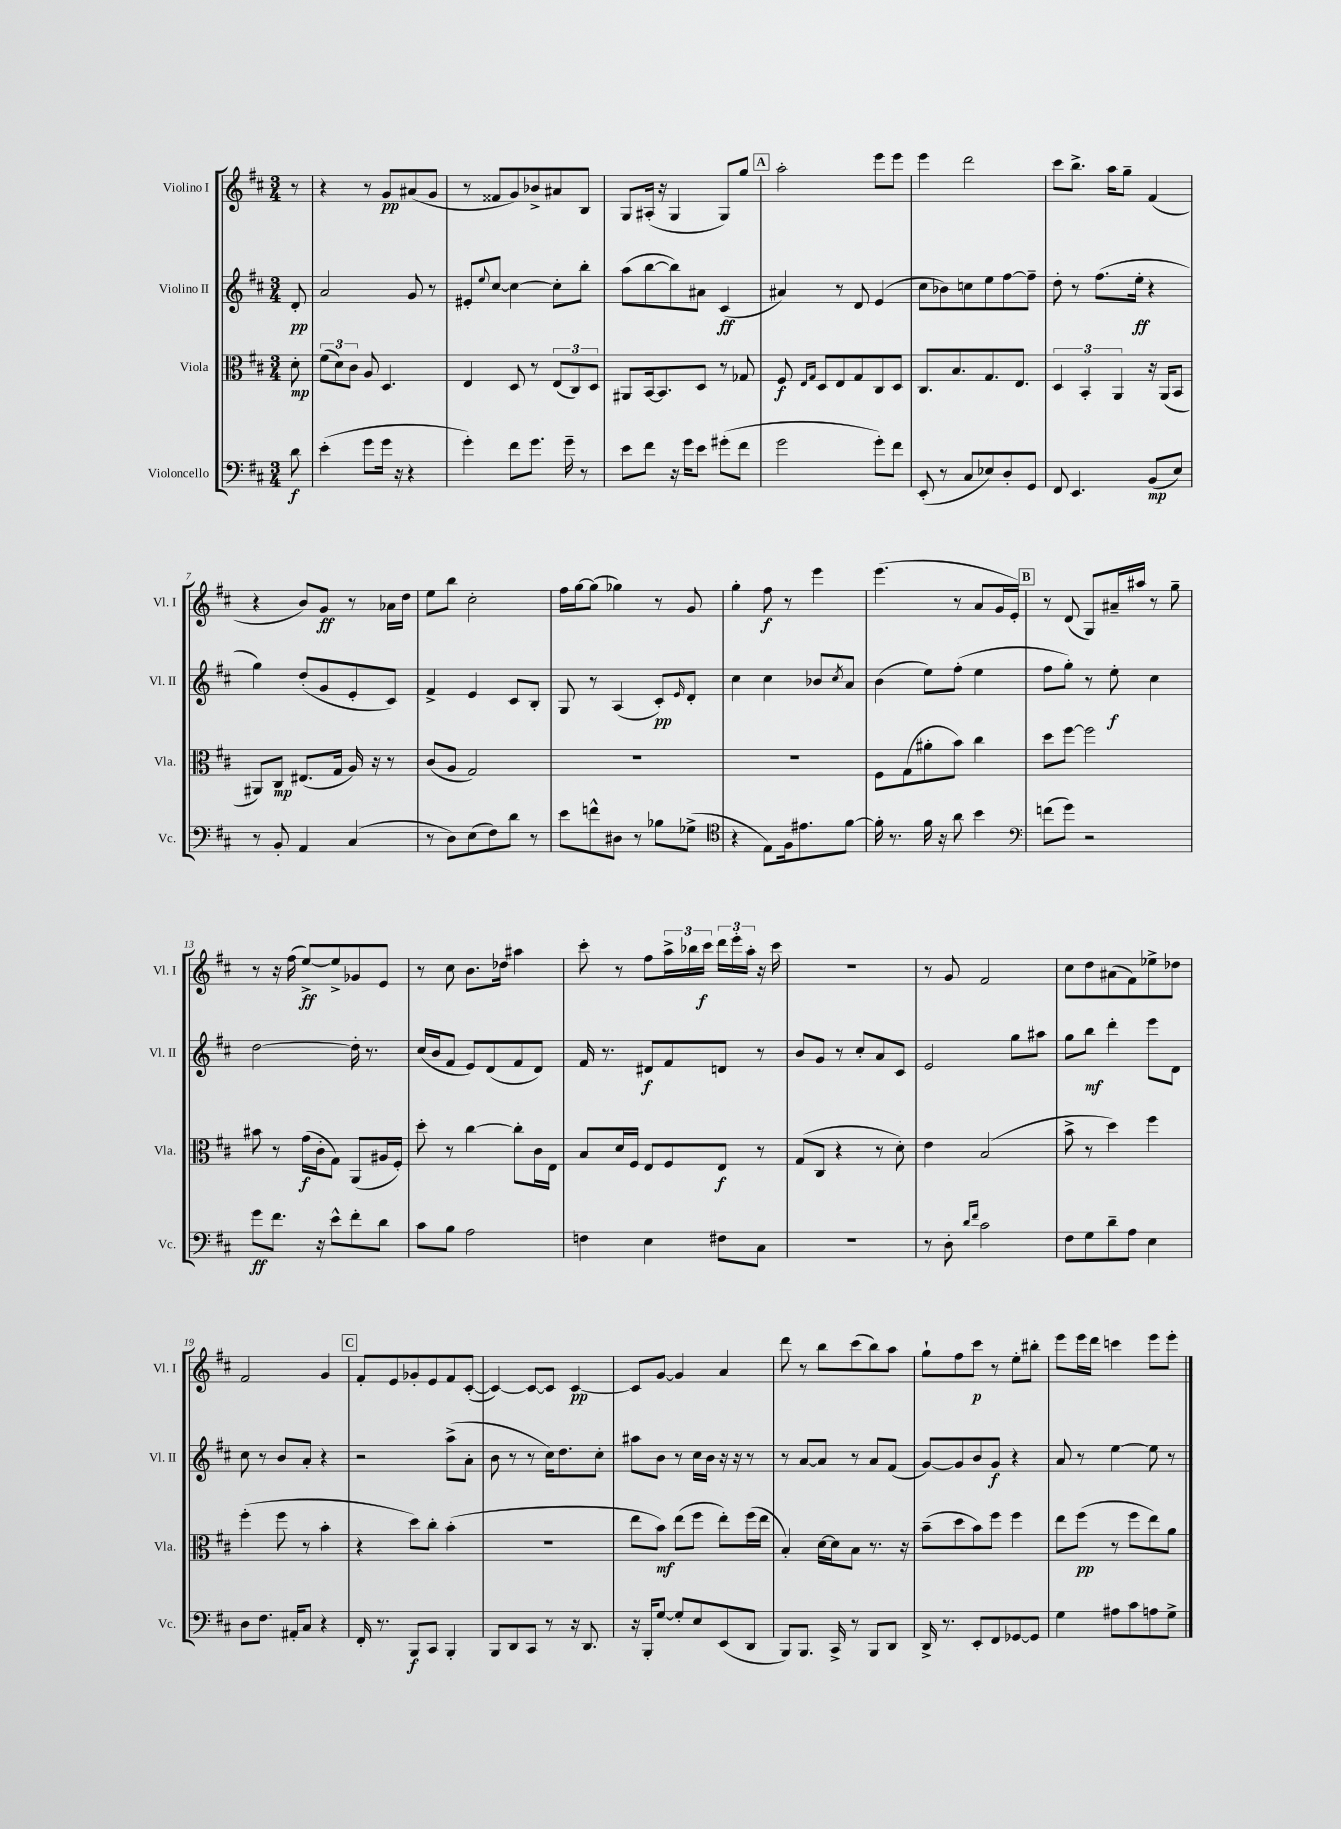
<<
\new StaffGroup <<
\new Staff = "s0" \with { instrumentName = "Violino I" shortInstrumentName = "Vl. I" } {
    \clef treble \key d \major \numericTimeSignature \time 3/4 \partial 8
    r8 |
    r4 r8 g'8\pp ais'8( g'8 |
    r8 fisis'8 g'8) bes'8-> ais'8 b8 |
    g8 ais16-.( r16 g4 g8) g''8 |
    \mark \markup { \box "A" } a''2-. e'''8 e'''8 |
    e'''4 d'''2 |
    cis'''8 b''8.-> a''16 g''8-- fis'4( |
    r4 b'8) g'8\ff r8 aes'16 d''16 |
    e''8 b''8 cis''2-. |
    fis''16 g''16~ g''8( ges''4) r8 g'8 |
    g''4-. fis''8\f r8 e'''4 |
    e'''4.( r8 a'8 g'16 e'16-.) |
    \mark \markup { \box "B" } r8 d'8( g8) ais'16-- ais''16 r8 g''8-- |
    r8 r16 fis''16( e''8~->\ff) e''8-> ges'8 e'8 |
    r8 cis''8 b'8. des''16 ais''4 |
    cis'''8-. r8 fis''8 \tuplet 3/2 { a''16-> bes''16 cis'''16\f } \tuplet 3/2 { d'''16 e'''16-. a''16-. } r16 cis'''16 |
    R2. |
    r8 g'8 fis'2 |
    cis''8 d''8 ais'8( fis'8) ees''8-> des''8 |
    fis'2 g'4 |
    \mark \markup { \box "C" } fis'8-. e'8 ges'8-. e'8 fis'8 cis'8~-.( |
    cis'4~) cis'8~ cis'8 cis'4~\pp |
    cis'8 g'8~ g'4 a'4 |
    d'''8 r8 b''8 cis'''8( b''8) a''8 |
    g''8-! fis''8 cis'''8\p r8 e''8-. bis''8-. |
    e'''8 e'''16 d'''16 c'''4 e'''8 e'''8-. \bar "|." |
}
\new Staff = "s1" \with { instrumentName = "Violino II" shortInstrumentName = "Vl. II" } {
    \clef treble \key d \major \numericTimeSignature \time 3/4 \partial 8
    d'8-.\pp |
    a'2 g'8 r8 |
    eis'8-. \appoggiatura { e''8 } cis''8~ cis''4~ cis''8-. b''8-. |
    a''8( b''8~ b''8) ais'8 cis'4\ff( |
    \mark \markup { \box "A" } ais'4) r8 d'8 e'4( |
    cis''8 bes'8) c''8 e''8 fis''8~ fis''8-- |
    d''8-. r8 fis''8.( e''16-.\ff r4 |
    g''4) d''8-.( g'8 e'8-. cis'8) |
    fis'4-> e'4 cis'8 b8-. |
    g8 r8 a4( cis'8-.\pp) \grace { e'16 } d'8-. |
    cis''4 cis''4 bes'8 \acciaccatura { cis''8 } a'8 |
    b'4( e''8) fis''8-.( e''4 |
    \mark \markup { \box "B" } fis''8 g''8-.) r8 e''8-.\f cis''4 |
    d''2~ d''16-. r8. |
    cis''16( b'16 fis'8 e'8) d'8( fis'8 d'8) |
    fis'16 r8. dis'8\f fis'8 d'8 r8 |
    b'8 g'8 r8 cis''8-. a'8 cis'8 |
    e'2 g''8 ais''8 |
    g''8 b''8\mf d'''4-. e'''8 d'8 |
    cis''8 r8 b'8 a'8-. r4 |
    \mark \markup { \box "C" } r2 a''8->( a'8-. |
    b'8 r8 r8 cis''16) d''8. cis''8-. |
    ais''8 b'8 r8 cis''16 b'16 r16 r16 r8 |
    r8 a'8~ a'8 r8 a'8 fis'8( |
    g'8~) g'8 b'8 g'8\f r4 |
    a'8 r8 e''4~ e''8 r8 \bar "|." |
}
\new Staff = "s2" \with { instrumentName = "Viola" shortInstrumentName = "Vla." } {
    \clef alto \key d \major \numericTimeSignature \time 3/4 \partial 8
    d'8-.\mp |
    \tuplet 3/2 { fis'8( d'8) cis'8 } a8 d4. |
    e4 d8 r8 \tuplet 3/2 { e8( cis8) d8 } |
    ais,8 b,16~ b,8. d8 r8 ges8 |
    \mark \markup { \box "A" } fis8\f \grace { e16 g16 } d8 e8 g8 cis8 d8 |
    cis8. b8. g8. e8. |
    \tuplet 3/2 { d4 b,4-. a,4 } r16 a,16( b,8 |
    ais,8) cis8\mp eis8.( g16 a16) r16 r8 |
    cis'8( a8 g2) |
    R2. |
    R2. |
    fis8 g8( ais'8-. b'8) cis''4 |
    \mark \markup { \box "B" } d''8 fis''8~ fis''2 |
    bis'8 r8 g'16\f( cis'16-. g8) a,8( ais16 fis16-.) |
    d''8-. r8 cis''4~ cis''8-. cis'16 e16 |
    b8 d'16 fis16 e8 fis8 e8\f r8 |
    g8( cis8 r4 r8 d'8-.) |
    e'4 b2( |
    b'8-> r8 d''4) fis''4 |
    fis''4-.( fis''8 r8 b'4-. |
    \mark \markup { \box "C" } r4 d''8) cis''8-. b'4-.( |
    R2. |
    e''8 b'8\mf) e''8( fis''8 e''8-.) fis''16( e''16 |
    b4-.) d'16~ d'16 b8 r8. r16 |
    b'8--( d''8 b'8) fis''8 fis''4 |
    e''8 fis''8\pp( r8 fis''8 e''8) a'8 \bar "|." |
}
\new Staff = "s3" \with { instrumentName = "Violoncello" shortInstrumentName = "Vc." } {
    \clef bass \key d \major \numericTimeSignature \time 3/4 \partial 8
    d'8\f |
    e'4-.( g'8 g'16 r16 r4 |
    g'4-.) fis'8 g'8. g'16-- r8 |
    e'8 fis'8 r16 g'16 e'8 gis'8-.( fis'8 |
    \mark \markup { \box "A" } g'2 g'8-.) fis'8 |
    e,8-.( r8 cis8 ees8) d8-. g,8 |
    fis,8 e,4. b,8\mp( e8) |
    r8 b,8-. a,4 cis4( |
    r8 d8) e8( fis8) d'8 r8 |
    e'8 f'8-^ dis8 r8 bes8 ges8->( |
    \clef tenor r4 e8) fis16 eis'8. fis'8~ |
    fis'16-. r8. fis'16 r16 a'8 b'4 |
    \mark \markup { \box "B" } \clef bass f'8( g'8) r2 |
    g'8\ff fis'8. r16 e'8-^ fis'8-. d'8 |
    cis'8 b8 a2 |
    f4 e4 fis8 cis8 |
    R2. |
    r8 d8-. \grace { d'16 fis'16 } cis'2 |
    fis8 g8 d'8-- a8 e4 |
    d8 fis8. ais,16-. cis8 r4 |
    \mark \markup { \box "C" } fis,16-. r8. b,,8\f cis,8 b,,4-. |
    b,,8 d,8 cis,8 r8 r16 d,8. |
    r16 b,,16-. g8~ g8-. e8 e,8( d,8 |
    b,,8) b,,8. cis,16-> r8 b,,8 d,8 |
    d,16-> r8. e,8-. fis,8 ges,8~ ges,8 |
    g4 ais8 cis'8 a8 g8-> \bar "|." |
}
>>
>>
